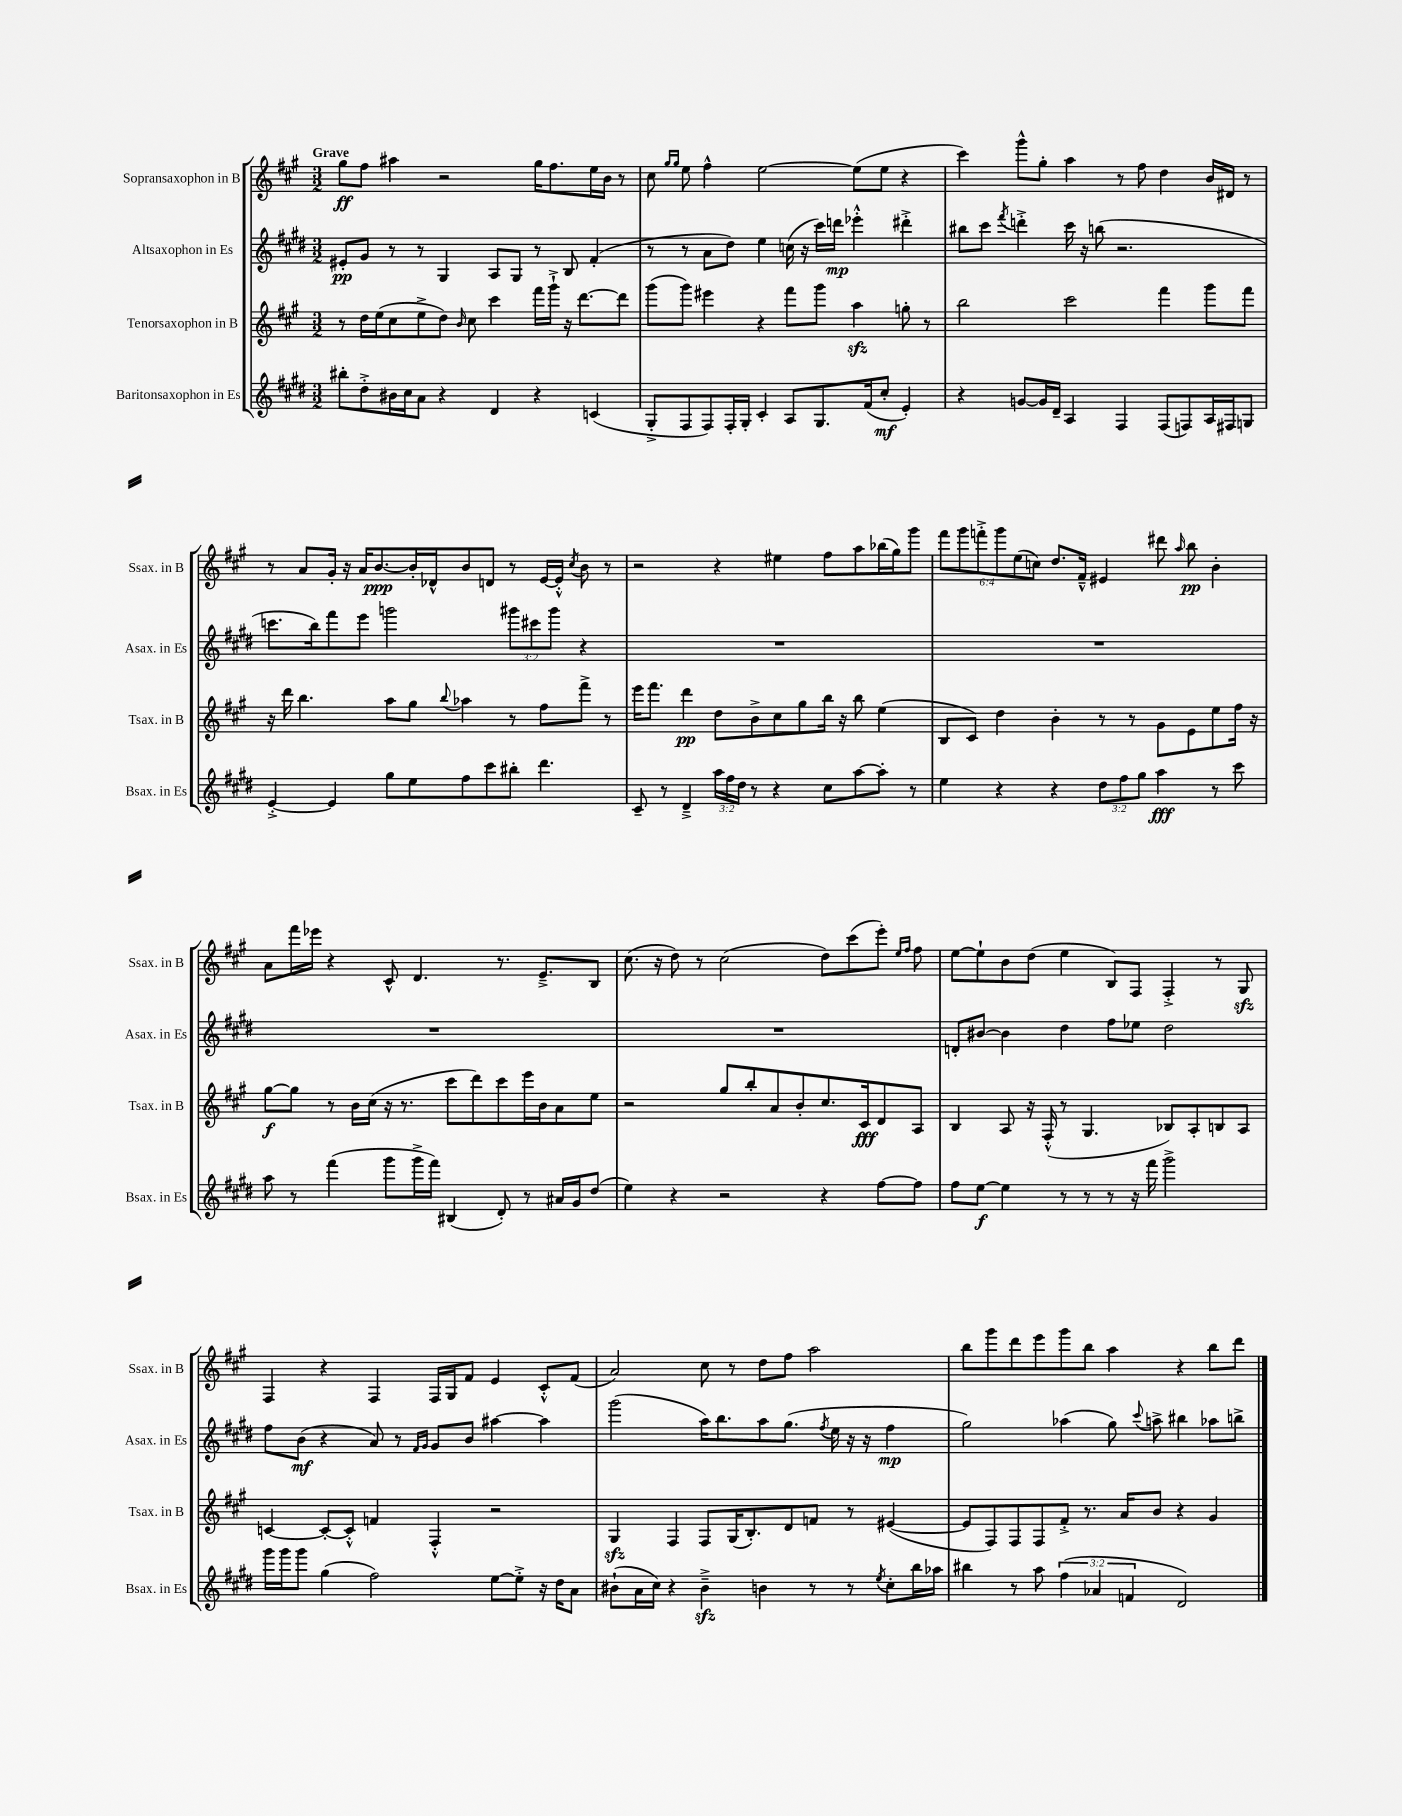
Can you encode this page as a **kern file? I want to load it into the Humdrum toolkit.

**kern	**kern	**kern	**kern
*staff4	*staff3	*staff2	*staff1
*clefG2	*clefG2	*clefG2	*clefG2
*k[f#c#g#d#]	*k[f#c#g#]	*k[f#c#g#d#]	*k[f#c#g#]
*M3/2	*M3/2	*M3/2	*M3/2
8bb#'	8r	8e#'	8gg#
8dd#'^	16dd	8g#	8ff#
.	(16ee	.	.
16b#	8cc#	8r	4aa#
16cc#	.	.	.
8a	8ee^	8r	.
4r	8dd)	4G#	2r
.	16qqb	.	.
.	8cc#	.	.
4d#	4ccc#	8A	.
.	.	8G#	.
4r	16fff#	8r	16gg#
.	16ggg#`^	.	8.ff#
.	16r	8B	.
.	[8.ddd	.	.
(4c	.	(4f#'	16ee
.	.	.	16b
.	8ddd]	.	8r
=	=	=	=
8G#'^	(8ggg#	8r	8cc#
.	.	.	16qqgg#
.	.	.	16qqgg#
8F#	8ggg#)	8r	8ee
8F#)	4eee#	8a	4ff#^^
16F#'	.	8dd#)	.
16G#'	.	.	.
4c#'	4r	4ee	[2ee
8A	8fff#	(16cc	.
.	.	16r	.
8.G#	8ggg#	16ccc#)	.
.	.	16ddd	.
.	4aa	4eee-'^^	(8ee]
(16f#	.	.	.
8cc#'	.	.	8ee
4e')	8gg'	4ddd#'^	4r
.	8r	.	.
=	=	=	=
4r	2bb	8bb#	4ccc#)
.	.	8ccc#	.
.	.	8qfff#	.
[8g	.	4ddd'^	8ggg#^^
16g]	.	.	8gg#'
16d#~	.	.	.
4A	2ccc#	16ccc#	4aa
.	.	16r	.
.	.	(8bb	.
4F#	.	2.r	8r
.	.	.	8ff#
(8F#	4fff#	.	4dd
8F)	.	.	.
16A	8ggg#	.	16b
16F#	.	.	16d#
8G	8fff#	.	8r
=	=	=	=
[4e'^	16r	8.ccc	8r
.	16ddd	.	.
.	4.bb	.	8a
.	.	16bb)	.
4e]	.	8fff#	16g#'
.	.	.	16r
.	.	8eee	16a
.	.	.	[8.b
8gg#	8aa	2ggg	.
8ee	8gg#	.	16b']
.	.	.	16d-^^
.	8qqbb	.	.
8ff#	4aa-	.	8b
8ccc#	.	.	8d
8bb#'	8r	12ggg#	8r
.	.	12ccc#	.
4.ddd#	8ff#	.	[16e
.	.	12ggg#	.
.	.	.	16e'^^]
.	.	.	8qcc#
.	8fff#^	4r	8b
.	8r	.	8r
=	=	=	=
8c#~	16eee	1.r	2r
.	8.fff#	.	.
8r	.	.	.
4d#~^	4ddd	.	.
24aa	8dd	.	4r
24ff#	.	.	.
24dd#	.	.	.
8r	8b^	.	.
4r	8cc#	.	4ee#
.	8gg#	.	.
8cc#	16bb	.	8ff#
.	16r	.	.
[8aa	8bb	.	8aa
8aa']	(4ee	.	(16bb-
.	.	.	16gg#)
8r	.	.	8ggg#
=	=	=	=
4ee	8B	1.r	12fff#
.	.	.	12ggg#
.	8c#)	.	.
.	.	.	12fff'^
4r	4dd	.	12ggg#
.	.	.	(12ee
.	.	.	12cc)
4r	4b'	.	8.dd
.	.	.	16f#~^^
12dd#	8r	.	4e#
12ff#	.	.	.
.	8r	.	.
12gg#	.	.	.
4aa	8g#	.	8ddd#
.	.	.	16qqaa
.	8e	.	8bb
8r	8ee	.	4b'
8ccc#	16ff#	.	.
.	16r	.	.
=	=	=	=
8aa	[8gg#	1.r	8a
8r	8gg#]	.	16fff#
.	.	.	16eee-
(4fff#	8r	.	4r
.	16b	.	.
.	(16cc#	.	.
8ggg#	16r	.	8c#^^
.	8.r	.	.
16ggg#^	.	.	4.d
16fff#)	.	.	.
(4B#	8ccc#	.	.
.	8ddd)	.	.
8d#')	8ccc#	.	8.r
8r	16eee	.	.
.	16b	.	8.e~^
16a#	8a	.	.
16g#	.	.	.
(8dd#	8ee	.	8B
=	=	=	=
4ee)	2r	1.r	(8.cc#
.	.	.	16r
4r	.	.	8dd)
.	.	.	8r
2r	8gg#	.	(2cc#
.	8bb'	.	.
.	8a	.	.
.	8b'	.	.
4r	8.cc#	.	8dd)
.	.	.	(8ccc#
.	16c#	.	.
[8ff#	8d	.	8eee')
.	.	.	16qqee
.	.	.	16qqff#
8ff#]	8A	.	8ff#
=	=	=	=
8ff#	4B	8d'	[8ee
[8ee	.	[8b#	8ee`]
4ee]	8A	4b#]	8b
.	16r	.	(8dd
.	(16F#'^^	.	.
8r	8r	4dd#	4ee
8r	4.G#	.	.
8r	.	8ff#	8B)
16r	.	8ee-	8F#
16fff#	.	.	.
2ggg#^	8B-)	2dd#	4F#'^
.	8A'	.	.
.	8B	.	8r
.	8A	.	8G#
=	=	=	=
16ggg#	[4c	8ff#	4F#
16ggg#	.	.	.
8ggg#	.	(8b	.
(4gg#	8c'_	4r	4r
.	8c'^^]	.	.
2ff#)	4f	8a)	4F#
.	.	8r	.
.	.	16qqf#	.
.	.	16qqg#	.
.	4F#'^^	8g#	16F#
.	.	.	16G#
.	.	8b	8f#
[8ee	2r	[4aa#	4e
8ee'^]	.	.	.
16r	.	4aa#]	8c#'^^
16dd#	.	.	.
8a	.	.	(8f#
=	=	=	=
(8b#`	4G#	(2ggg#	2a)
16a	.	.	.
16cc#)	.	.	.
4r	4F#	.	.
4b#~^	8F#	16aa)	8cc#
.	.	8.bb	.
.	(16G#	.	8r
.	8.B')	.	.
4b	.	8aa	8dd
.	8d	(8.gg#	8ff#
8r	8f	.	2aa
.	.	8qff#	.
.	.	16ee	.
8r	8r	16r	.
.	.	16r	.
8qee	.	.	.
8cc#'	([4e#	4ff#	.
16bb	.	.	.
16aa-	.	.	.
=	=	=	=
4bb#	8e#]	2gg#)	8bb
.	8F#)	.	8ggg#
8r	8F#	.	8ddd
8aa	8F#	.	8eee
(6ff#	8f#'^	(4aa-	8ggg#
.	8.r	.	8bb
6a-	.	.	.
.	.	8gg#)	4aa
.	16a	.	.
6f	.	.	.
.	.	8qqccc#	.
.	8b	8aa^	.
2d#)	4r	4bb#	4r
.	4g#	8aa-	8bb
.	.	8bb^	8ddd
==	==	==	==
*-	*-	*-	*-
